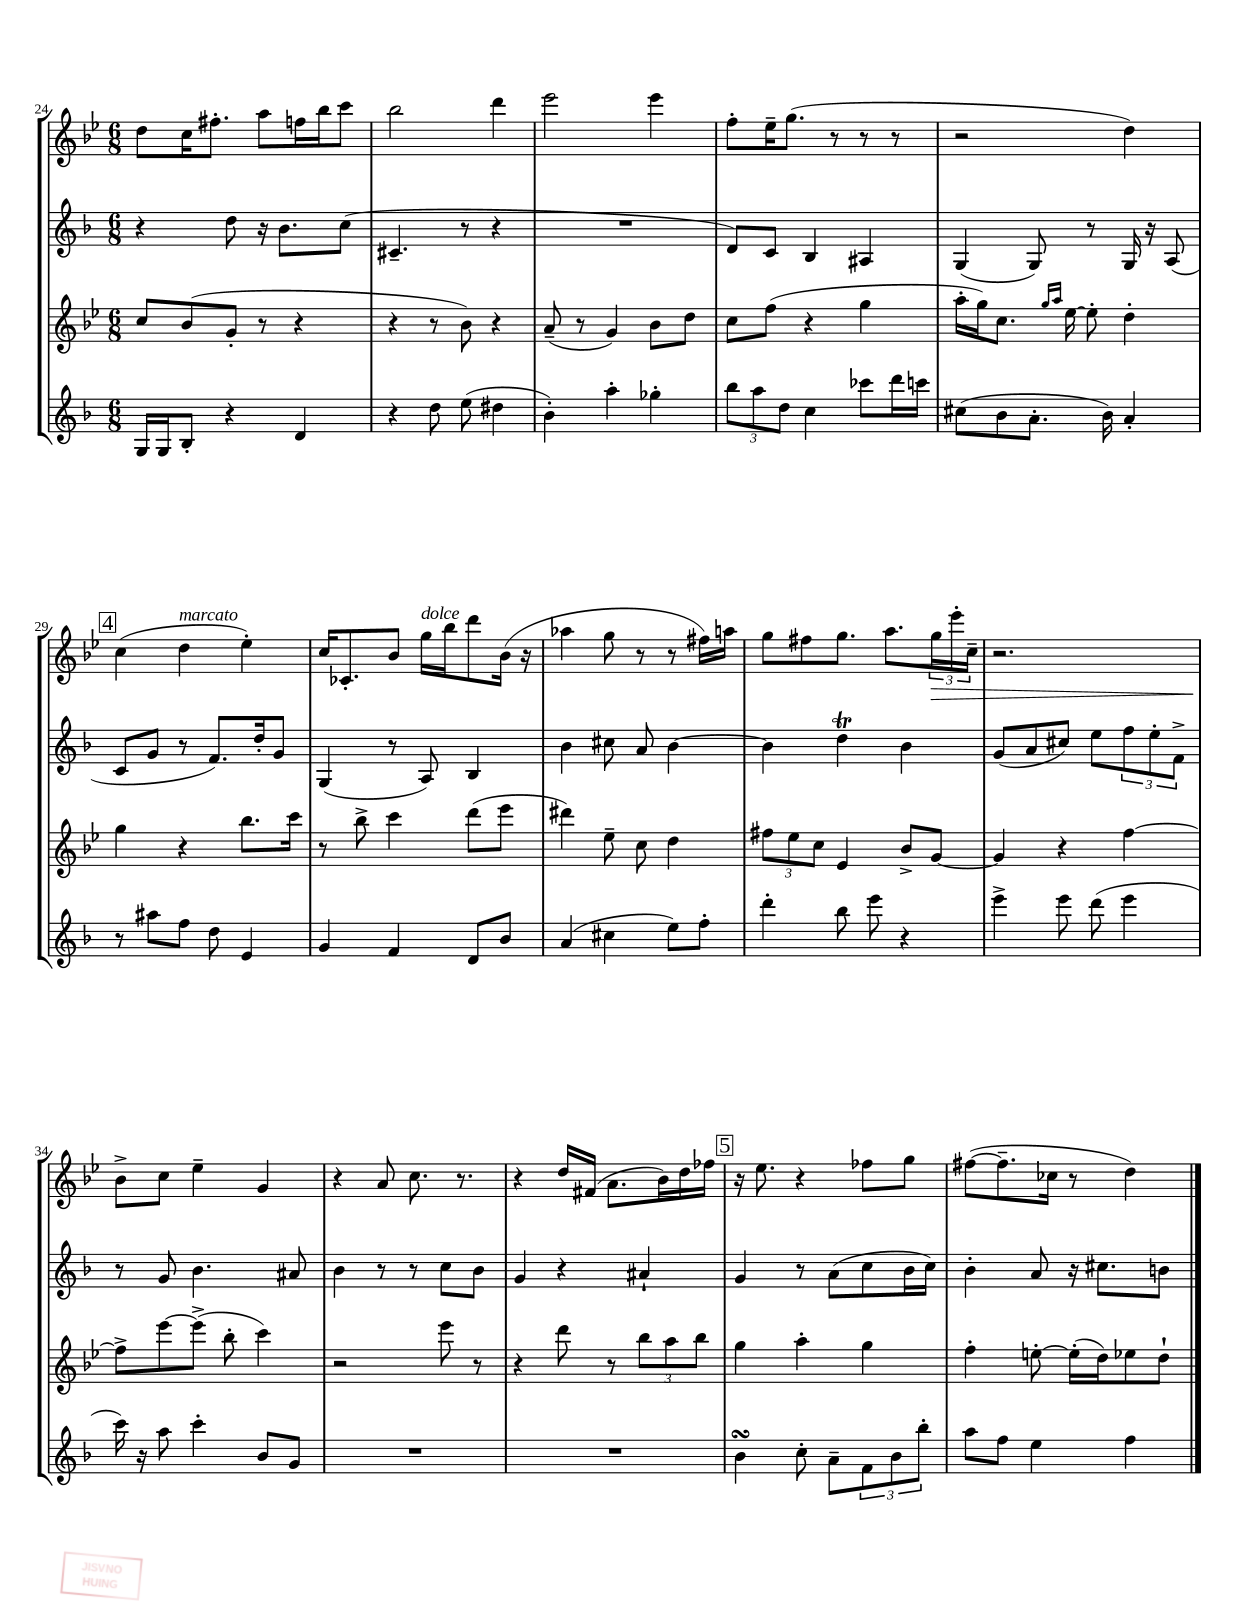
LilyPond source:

<<
\new StaffGroup <<
\new Staff = "s0" {
    \clef treble \key bes \major \numericTimeSignature \time 6/8
    d''8 c''16 fis''8.-. a''8 f''16 bes''16 c'''8 |
    bes''2 d'''4 |
    ees'''2 ees'''4 |
    f''8-. ees''16-- g''8.( r8 r8 r8 |
    r2 d''4) |
    \mark \markup { \box "4" } c''4( d''4^\markup { \italic "marcato" } ees''4-.) |
    c''16 ces'8.-. bes'8 g''16^\markup { \italic "dolce" } bes''16 d'''8 bes'16( r16 |
    aes''4 g''8 r8 r8 fis''16) a''16 |
    g''8 fis''8 g''8. a''8. \tuplet 3/2 { g''16\> ees'''16-. c''16-- } |
    r2. |
    bes'8->\! c''8 ees''4-- g'4 |
    r4 a'8 c''8. r8. |
    r4 d''16 fis'16( a'8. bes'16) d''16 fes''16 |
    \mark \markup { \box "5" } r16 ees''8. r4 fes''8 g''8 |
    fis''8~( fis''8.-- ces''16 r8 d''4) \bar "|." |
}
\new Staff = "s1" {
    \clef treble \key f \major \numericTimeSignature \time 6/8
    r4 d''8 r16 bes'8. c''8( |
    cis'4.-- r8 r4 |
    R2. |
    d'8) c'8 bes4 ais4 |
    g4( g8) r8 g16 r16 a8( |
    \mark \markup { \box "4" } c'8 g'8 r8 f'8.) d''16-. g'8 |
    g4( r8 a8) bes4 |
    bes'4 cis''8 a'8 bes'4~ |
    bes'4 d''4\trill bes'4 |
    g'8( a'8 cis''8) e''8 \tuplet 3/2 { f''8 e''8-. f'8-> } |
    r8 g'8 bes'4. ais'8 |
    bes'4 r8 r8 c''8 bes'8 |
    g'4 r4 ais'4-! |
    \mark \markup { \box "5" } g'4 r8 a'8( c''8 bes'16 c''16) |
    bes'4-. a'8 r16 cis''8. b'8 \bar "|." |
}
\new Staff = "s2" {
    \clef treble \key bes \major \numericTimeSignature \time 6/8
    c''8 bes'8( g'8-. r8 r4 |
    r4 r8 bes'8) r4 |
    a'8--( r8 g'4) bes'8 d''8 |
    c''8 f''8( r4 g''4 |
    a''16-. g''16) c''8. \grace { g''16 a''16 } ees''16~ ees''8-. d''4-. |
    \mark \markup { \box "4" } g''4 r4 bes''8. c'''16 |
    r8 bes''8-> c'''4 d'''8( ees'''8 |
    dis'''4) ees''8-- c''8 d''4 |
    \tuplet 3/2 { fis''8 ees''8 c''8 } ees'4 bes'8-> g'8~ |
    g'4 r4 f''4~ |
    f''8-> ees'''8~ ees'''8->( bes''8-. c'''4) |
    r2 ees'''8 r8 |
    r4 d'''8 r8 \tuplet 3/2 { bes''8 a''8 bes''8 } |
    \mark \markup { \box "5" } g''4 a''4-. g''4 |
    f''4-. e''8~-. e''16-.( d''16) ees''8 d''8-! \bar "|." |
}
\new Staff = "s3" {
    \clef treble \key f \major \numericTimeSignature \time 6/8
    g16 g16 bes8-. r4 d'4 |
    r4 d''8 e''8( dis''4 |
    bes'4-.) a''4-. ges''4-. |
    \tuplet 3/2 { bes''8 a''8 d''8 } c''4 ces'''8 d'''16 c'''16 |
    cis''8( bes'8 a'8.-. bes'16) a'4-. |
    \mark \markup { \box "4" } r8 ais''8 f''8 d''8 e'4 |
    g'4 f'4 d'8 bes'8 |
    a'4( cis''4 e''8) f''8-. |
    d'''4-. bes''8 e'''8 r4 |
    e'''4-> e'''8 d'''8( e'''4 |
    c'''16) r16 a''8 c'''4-. bes'8 g'8 |
    R2. |
    R2. |
    \mark \markup { \box "5" } bes'4\turn c''8-. a'8-- \tuplet 3/2 { f'8 bes'8 bes''8-. } |
    a''8 f''8 e''4 f''4 \bar "|." |
}
>>
>>
\layout { \context { \Score currentBarNumber = #24 } }
